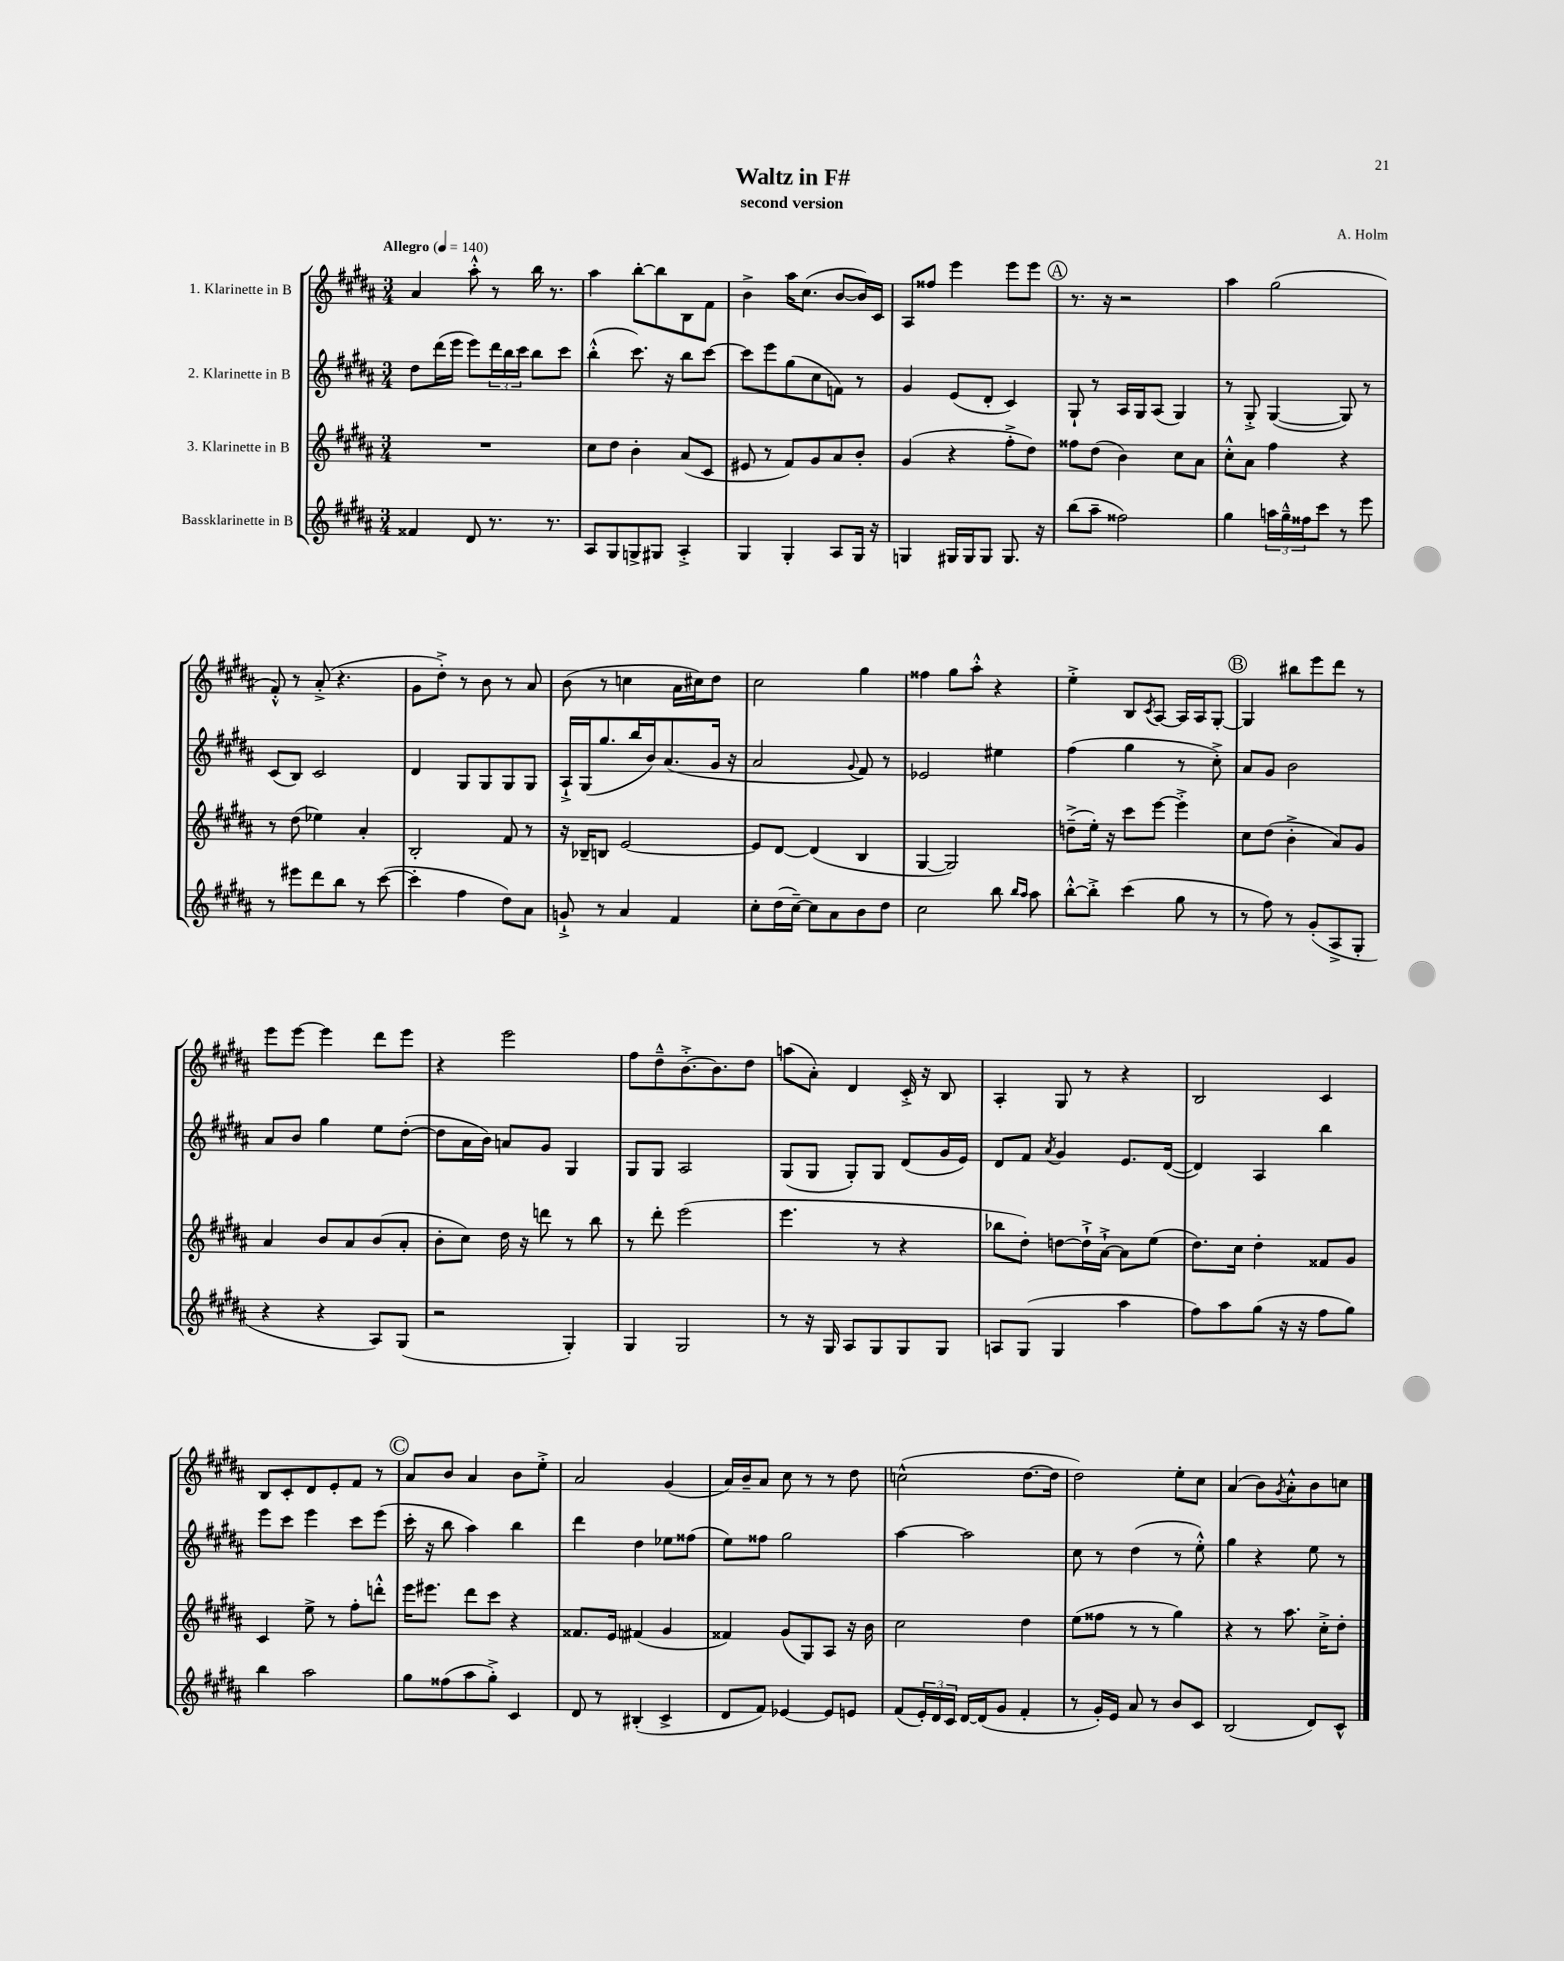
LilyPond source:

\header { title = "Waltz in F#" composer = "A. Holm" subtitle = "second version" }
<<
\new StaffGroup <<
\new Staff = "s0" \with { instrumentName = "1. Klarinette in B" } {
    \clef treble \key b \major \numericTimeSignature \time 3/4 \tempo "Allegro" 4 = 140
    ais'4 ais''8-.-^ r8 b''16 r8. |
    ais''4 b''8~-. b''8 b8 fis'8 |
    b'4-> ais''16 cis''8.( b'8~ b'16) cis'16 |
    ais8 fisis''8 e'''4 e'''8 e'''8 |
    \mark \markup { \circle "A" } r8. r16 r2 |
    ais''4 gis''2( |
    fis'8-.-^) r8 ais'8-.->( r4. |
    gis'8 dis''8-.->) r8 b'8 r8 ais'8 |
    b'8( r8 c''4 ais'16 cis''16) dis''8 |
    cis''2 gis''4 |
    fisis''4 gis''8 ais''8-.-^ r4 |
    e''4-.-> b8 \acciaccatura { cis'8 } ais8~ ais16 ais16 gis8~-. |
    \mark \markup { \circle "B" } gis4 bis''8 e'''8 dis'''8 r8 |
    e'''8 e'''8~ e'''4 dis'''8 e'''8 |
    r4 e'''2 |
    fis''8 dis''8---^ b'8.~-.-> b'8. dis''8 |
    a''8( ais'8-.) dis'4 cis'16-.-> r16 b8 |
    ais4-. gis8 r8 r4 |
    b2 cis'4 |
    b8 cis'8-. dis'8 e'8-. fis'8 r8 |
    \mark \markup { \circle "C" } ais'8 b'8 ais'4 b'8 e''8-.-> |
    ais'2 gis'4( |
    ais'16) b'16-- ais'8 cis''8 r8 r8 dis''8 |
    c''2-^( dis''8.~ dis''16 |
    dis''2) e''8-. cis''8 |
    ais'4( b'8) \acciaccatura { gis'8 } ais'8-.-^ b'8 c''8 \bar "|." |
}
\new Staff = "s1" \with { instrumentName = "2. Klarinette in B" } {
    \clef treble \key b \major \numericTimeSignature \time 3/4
    dis''8 dis'''16( e'''16 e'''8) \tuplet 3/2 { dis'''16 b''16 cis'''16 } b''8 cis'''8 |
    b''4-.-^( cis'''8.) r16 b''8 cis'''8~ |
    cis'''8 e'''8 gis''8( cis''8 f'8) r8 |
    gis'4 e'8( dis'8-. cis'4) |
    \mark \markup { \circle "A" } gis8-! r8 ais16 gis16 ais8( gis4) |
    r8 gis8-.-> gis4~( gis8) r8 |
    cis'8( b8) cis'2 |
    dis'4 gis8 gis8 gis8 gis8 |
    ais16-!-> gis16( gis''8. b''16 b'16) ais'8.( gis'16 r16 |
    ais'2 \appoggiatura { gis'8 } fis'8) r8 |
    ees'2 eis''4 |
    fis''4( gis''4 r8 cis''8-.->) |
    \mark \markup { \circle "B" } ais'8 gis'8 b'2 |
    ais'8 b'8 gis''4 e''8 dis''8~-.( |
    dis''8 ais'16 b'16) a'8 gis'8 gis4 |
    gis8 gis8 ais2 |
    gis8( gis8 gis8-.) gis8 dis'8( gis'16 e'16) |
    dis'8 fis'8 \acciaccatura { ais'8 } gis'4 e'8. dis'16~( |
    dis'4) ais4 b''4 |
    e'''8 cis'''8 e'''4 cis'''8 e'''8( |
    \mark \markup { \circle "C" } cis'''16-. r16 b''8 ais''4) b''4 |
    dis'''4 dis''4 ees''8 fisis''8( |
    e''8) fisis''8 gis''2 |
    ais''4~ ais''2 |
    cis''8 r8 dis''4( r8 e''8-.-^) |
    gis''4 r4 e''8 r8 \bar "|." |
}
\new Staff = "s2" \with { instrumentName = "3. Klarinette in B" } {
    \clef treble \key b \major \numericTimeSignature \time 3/4
    R2. |
    cis''8 dis''8 b'4-. ais'8( cis'8 |
    eis'8 r8 fis'8) gis'8 ais'8 b'8-. |
    gis'4( r4 fis''8-.-> dis''8) |
    \mark \markup { \circle "A" } fisis''8 dis''8( b'4) cis''8 ais'8 |
    cis''8-.-^ ais'8 fis''4 r4 |
    r8 dis''8( ees''4) ais'4-. |
    b2-. fis'8 r8 |
    r16 bes16-- b8 e'2~ |
    e'8 dis'8~ dis'4( b4 |
    gis4~ gis2) |
    d''8--->( e''16-.) r16 cis'''8 e'''8~ e'''4-.-> |
    \mark \markup { \circle "B" } cis''8 dis''8( b'4-.-> ais'8) gis'8 |
    ais'4 b'8 ais'8 b'8( ais'8-. |
    b'8-. cis''8) dis''16 r16 d'''8 r8 b''8 |
    r8 dis'''8-. e'''2( |
    e'''4. r8 r4 |
    bes''8 dis''8-.) d''8~ d''16-!-> ais'16~-!-> ais'8 e''8( |
    dis''8.) cis''16 dis''4-. fisis'8 gis'8 |
    cis'4 e''8-> r8 fis''8-. d'''8-.-^ |
    \mark \markup { \circle "C" } e'''16 eis'''8. dis'''8 cis'''8 r4 |
    fisis'8. e'16 fis'4( gis'4 |
    fisis'4) gis'8( gis8) ais8 r16 b'16 |
    cis''2 dis''4 |
    e''8( fisis''8 r8 r8 gis''4) |
    r4 r8 ais''8. cis''16-.-> dis''8-. \bar "|." |
}
\new Staff = "s3" \with { instrumentName = "Bassklarinette in B" } {
    \clef treble \key b \major \numericTimeSignature \time 3/4
    fisis'4 dis'8 r8. r8. |
    ais8 gis8 g8-> gis8 ais4-.-> |
    gis4 gis4-. ais8 gis16 r16 |
    g4 gis16 gis16 gis8 gis8. r16 |
    \mark \markup { \circle "A" } b''8( ais''8-- fisis''2) |
    gis''4 \tuplet 3/2 { a''16 gis''16---^ fisis''16 } cis'''8 r8 e'''8 |
    r8 eis'''8 dis'''8 b''8 r8 cis'''8~( |
    cis'''4-. fis''4 dis''8) ais'8 |
    g'8-!-> r8 ais'4 fis'4 |
    cis''8-. dis''16( cis''16~--) cis''8 ais'8 b'8 dis''8 |
    cis''2 b''8 \grace { b''16 ais''16 } ais''8 |
    b''8~-.-^ b''8-.-> cis'''4( gis''8 r8 |
    \mark \markup { \circle "B" } r8 fis''8) r8 gis'8-.( ais8-> gis8-. |
    r4 r4 ais8) gis8( |
    r2 gis4-.) |
    gis4 gis2 |
    r8 r16 gis16 ais8 gis8 gis8 gis8 |
    a8 gis8( gis4 ais''4 |
    fis''8) ais''8 gis''8( r16 r16 fis''8 gis''8) |
    b''4 ais''2 |
    \mark \markup { \circle "C" } gis''8 fisis''8( ais''8 gis''8-.->) cis'4 |
    dis'8 r8 bis4-.( cis'4-> |
    dis'8 fis'8) ees'4~ ees'8 e'8 |
    fis'8( \tuplet 3/2 { e'16-.) dis'16 cis'16 } dis'16~ dis'16( gis'8 fis'4-. |
    r8 gis'16-.) e'16 ais'8 r8 b'8 cis'8 |
    b2( dis'8) cis'8-^ \bar "|." |
}
>>
>>
\layout { \context { \Score \remove "Bar_number_engraver" } }
